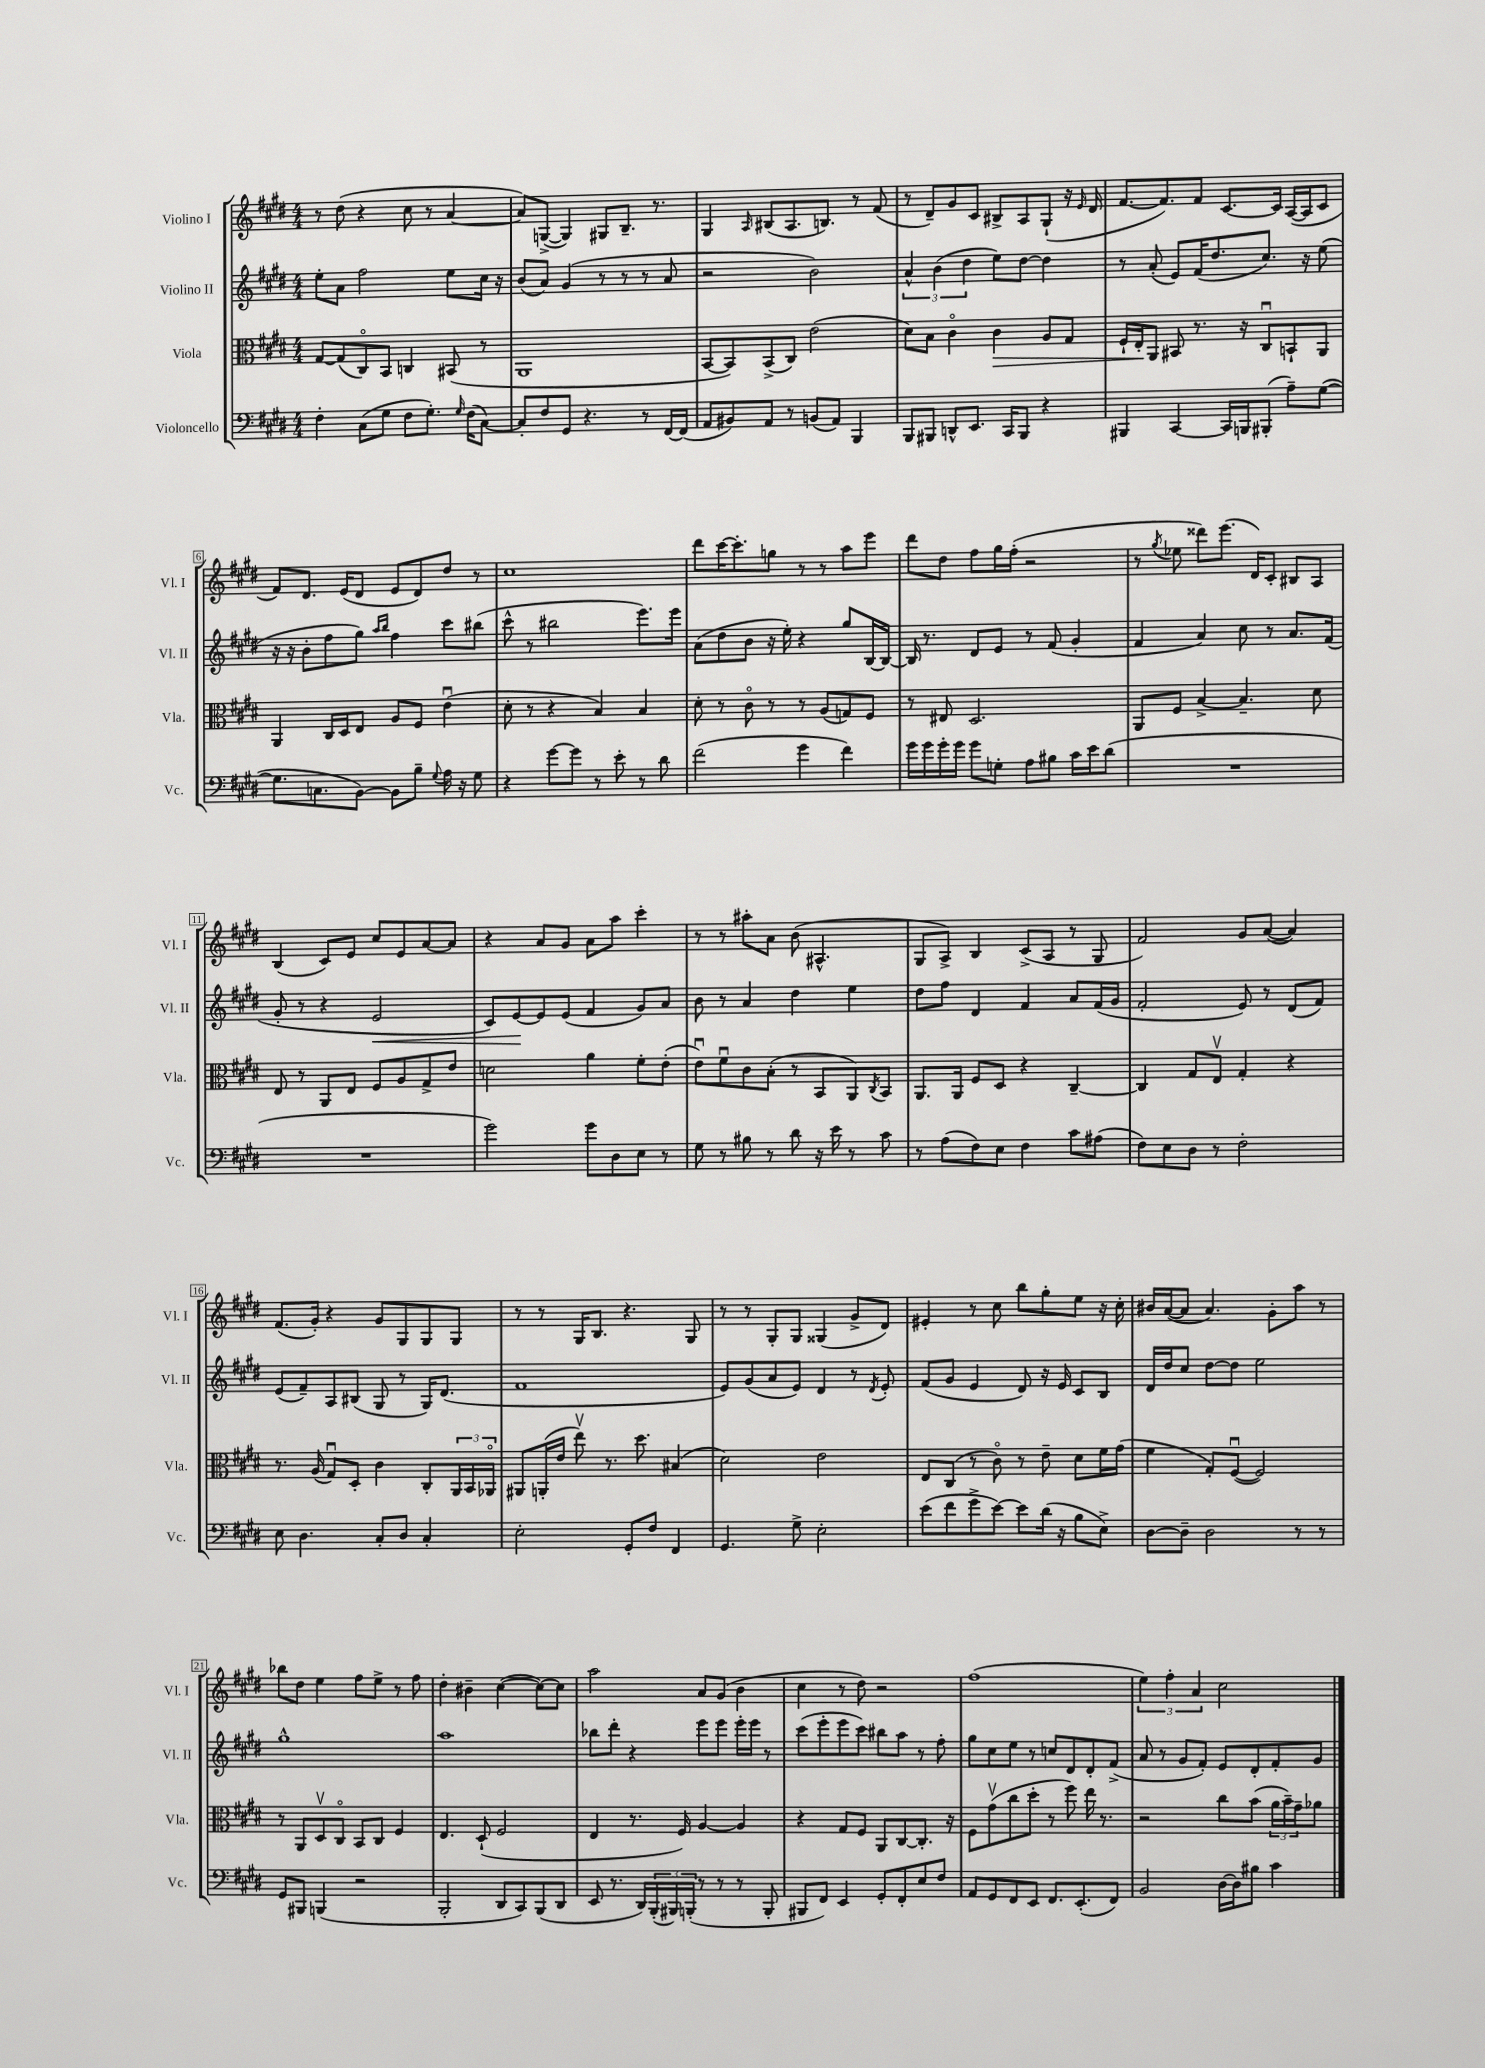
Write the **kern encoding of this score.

**kern	**kern	**kern	**kern
*staff4	*staff3	*staff2	*staff1
*clefF4	*clefC3	*clefG2	*clefG2
*k[f#c#g#d#]	*k[f#c#g#d#]	*k[f#c#g#d#]	*k[f#c#g#d#]
*M4/4	*M4/4	*M4/4	*M4/4
4F#'	[8G#	8ee'	8r
.	(8G#]	8a	(8dd#
(8C#	8C#o)	2ff#	4r
8G#	8BB	.	.
8F#	4C	.	8cc#
8.G#')	.	.	8r
.	(8BB#	8ee	[4a
16qqG#	.	.	.
(16F#	.	.	.
[8C#)	8r	16cc#	.
.	.	16r	.
=	=	=	=
8C#']	1AA	(8b	8a])
8F#	.	8a)	([8G^
8GG#	.	(4g#	4G])
4.r	.	.	.
.	.	8r	8G#
.	.	8r	8.B~
8r	.	8r	.
.	.	.	8.r
[16FF#	.	8a	.
(16FF#]	.	.	.
=	=	=	=
8AA	[8BB	2r	4G#
8BB#)	8BB])	.	.
.	.	.	16qqA
8AA	(8BB^	.	(8B#
8r	8C#)	.	8.A
(8BB	(2e	2b)	.
.	.	.	8.B)
8AA)	.	.	.
4BBB	.	.	8r
.	.	.	(8f#
=	=	=	=
8BBB	8d#)	6a^^	8r
8BBB#	8B	.	8d#~)
.	.	(6b	.
8DD^^	4c#o	.	8g#
.	.	6dd#	.
8.EE	.	.	8c#
.	4c#	8ee)	8B#^
16CC#	.	.	.
8BBB#	.	[8dd#	8A
4r	8A	4dd#]	(8G#`
.	8G#	.	16r
.	.	.	16qqe
.	.	.	16d#
=	=	=	=
4BBB#	16F#`	8r	[8.f#
.	16E'	.	.
.	8AA	(8a'	.
.	.	.	8.f#])
[4CC#	8BB#	8e)	.
.	8.r	(16f#	8f#
.	.	8.dd#	.
16CC#]	.	.	[8.c#
16BBB	16r	.	.
(8BBB#'	8C#u	8.cc#)	.
.	.	.	16c#]
8A~)	8BB`	.	([16A
.	.	16r	16A]
([8G#	8AA	(8ee	8c#
=	=	=	=
8.G#]	4AA	16r	8f#)
.	.	16r	.
.	.	8b'	8.d#
8.C	.	.	.
.	16C#	8ff#	.
.	16D#	.	(16e
[8BB)	8E	8gg#)	8d#
.	.	16qqaa	.
.	.	16qqbb	.
8BB]	8A	4ff#	8e
8B~	8F#	.	8d#)
8qqG#	.	.	.
16A	(4eu	8ccc#	8dd#
16r	.	.	.
8G#	.	(8bb#	8r
=	=	=	=
4r	8d#'	8ccc#^^	1cc#
.	8r	8r	.
[8g#	4r	2bb#	.
8g#]	.	.	.
8r	4B)	.	.
8e'	.	.	.
8r	4B	8.eee)	.
8d#	.	.	.
.	.	16eee	.
=	=	=	=
(2f#	8d#'	(8a	8ddd#
.	8r	8dd#	[16ccc#
.	.	.	8.ccc#']
.	8c#o	8b	.
.	8r	16r	8gg
.	.	16ee')	.
4g#	8r	4r	8r
.	(8A	.	8r
4f#)	8G)	8gg#	8aa
.	8F#	[16B	8eee
.	.	16B_	.
=	=	=	=
16g#	8r	16B]	8ddd#
16g#	.	8.r	.
16g#'	8E#	.	8dd#
16g#	.	.	.
8g#	2.D#	8d#	8ff#
8G'	.	8e	16gg#
.	.	.	(16ff#'
8A	.	8r	2r
8B#	.	(8f#	.
16c#	.	4g#'	.
16e	.	.	.
(8d#	.	.	.
=	=	=	=
1r	8AA	4f#	8r
.	.	.	8qgg#
.	8F#	.	8ee-
.	[4B^	4a)	8ddd##)
.	.	.	(8.eee
.	4.B~]	8cc#	.
.	.	.	16d#)
.	.	8r	8c#'
.	.	8.a	8B#
.	8d#	.	8A
.	.	(16f#	.
=	=	=	=
1r	8E	8g#'	(4B
.	8r	8r	.
.	8AA	4r	8c#)
.	8E	.	8e
.	8F#	2e	8cc#
.	8A	.	8e
.	8G#^	.	[8a
.	8e	.	8a]
=	=	=	=
2g#)	2d	8c#)	4r
.	.	[8e	.
.	.	8e]	8a
.	.	(8e	8g#
8g#	4a	4f#	8a
8D#	.	.	8aa
8E	8f#'	8g#)	4ccc#'
8r	(8e'	8a	.
=	=	=	=
8G#	8eu)	8b	8r
8r	8f#u	8r	8r
8B#	8c#	4a	8aa#'
8r	(8B'	.	8a
8d#	8r	4dd#	(8b
16r	8BB	.	4.A#^^
16e	.	.	.
8r	8AA)	4ee	.
.	8qC#	.	.
8c#	8BB	.	.
=	=	=	=
8r	8.AA	8dd#	8G#
(8A	.	8ff#	8A^)
.	16AA	.	.
8F#)	8F#	4d#	4B
8E	8D#	.	.
4F#	4r	4f#	(8c#^
.	.	.	8A
8c#	[4C#~	8a	8r
(8A#	.	(16f#	8G#
.	.	16g#	.
=	=	=	=
8F#)	4C#]	2f#'	2f#)
8E	.	.	.
8D#	8G#	.	.
8r	8Ev	.	.
2F#'	4G#'	8e)	8g#
.	.	8r	([8a
.	4r	(8d#	4a])
.	.	8f#)	.
=	=	=	=
8E	8.r	(8e	(8.f#
4.D#	.	8f#~)	.
.	(16A	.	16g#')
.	8G#u)	8A	4r
.	8D#'	(8B#	.
8C#'	4c#	8G#	8g#
8D#	.	8r	8G#
4C#'	8C#'	16G#)	8G#
.	.	(8.d#	.
.	24AA	.	8G#
.	24BB	.	.
.	24AA-o	.	.
=	=	=	=
2E'	8AA#	1f#	8r
.	(16AA'	.	8r
.	16e	.	.
.	8eev)	.	16G#
.	.	.	8.B
.	8.r	.	.
8GG#'	.	.	4.r
.	8.dd#	.	.
8F#	.	.	.
4FF#	(4B#	.	.
.	.	.	8G#
=	=	=	=
4.GG#	2d#)	8e)	8r
.	.	(8g#	8r
.	.	8a	8G#'
8G#^	.	8e)	8G#
2E'	2e	4d#	(4G##
.	.	8r	8g#^
.	.	8qd#	.
.	.	8e'	8d#)
=	=	=	=
(8e	8E	(8f#	4e#'
8f#	(8C#	8g#	.
8g#^	8r	4e	8r
[8e)	8c#o)	.	8cc#
8e]	8r	8d#)	8bb
(16d#	8e~	16r	8gg#'
16r	.	16e	.
8B	8d#	8c#	8ee
8E^)	16f#	8B	16r
.	(16g#	.	16cc#'
=	=	=	=
[8D#	4f#	16d#	16b#
.	.	16dd#	([16a
8D#~]	.	8cc#	8a]
2D#	8G#')	[8dd#	4.a)
.	([8F#u	8dd#]	.
.	2F#])	2ee	.
.	.	.	8g#'
8r	.	.	8aa
8r	.	.	8r
=	=	=	=
8GG#	8r	1gg#^^	8bb-
8BBB#	8AA	.	8dd#
(4BBB	8D#v	.	4ee
.	8C#o	.	.
2r	8BB	.	8ff#
.	8C#	.	8ee^
.	4F#	.	8r
.	.	.	8ff#
=	=	=	=
2BBB'	4.E	1aa	4dd#'
.	.	.	4b#~
.	(8D#`	.	.
8DD#	2F#	.	([4cc#
8CC#)	.	.	.
(8BBB	.	.	8cc#_)
8DD#	.	.	8cc#]
=	=	=	=
8EE	4E	8bb-	2aa
8.r	.	8ddd#'	.
.	8.r	4r	.
16DD#)	.	.	.
(24BBB'	.	.	.
24BBB#)	.	.	.
.	16F#)	.	.
(24BBB'	.	.	.
8r	[4A	8eee	8a
8r	.	8eee	(8g#
8r	4A]	16eee'	4b
.	.	16eee	.
8BBB'	.	8r	.
=	=	=	=
8BBB#	4r	(8ccc#	4cc#
8FF#)	.	8eee'	.
4EE	8G#	8eee	8r
.	8F#	8ccc#)	8dd#)
8GG#'	8AA	8bb#	2r
8FF#'	[8C#	8aa	.
8E	8.C#']	8r	.
8F#	.	8ff#'	.
.	16r	.	.
=	=	=	=
8AA	8F#	8gg#	(1ff#
8GG#	(8g#v	8cc#	.
8FF#	8cc#	8ee	.
8EE	8dd#'	8r	.
8.FF#	8r	8cc	.
.	8ff#)	8d#	.
(8.EE'	.	.	.
.	16ee	8d#'	.
.	8.r	.	.
8FF#)	.	(8f#^	.
=	=	=	=
2BB	2r	8a	6ee)
.	.	8r	.
.	.	.	6ff#'
.	.	8g#	.
.	.	.	6a
.	.	8f#')	.
[16D#	8cc#	8e	2cc#
16D#]	.	.	.
8B#	(8b	8d#'	.
4c#	24a	8f#'	.
.	24b~)	.	.
.	24g#~	.	.
.	8a-	8g#	.
==	==	==	==
*-	*-	*-	*-
